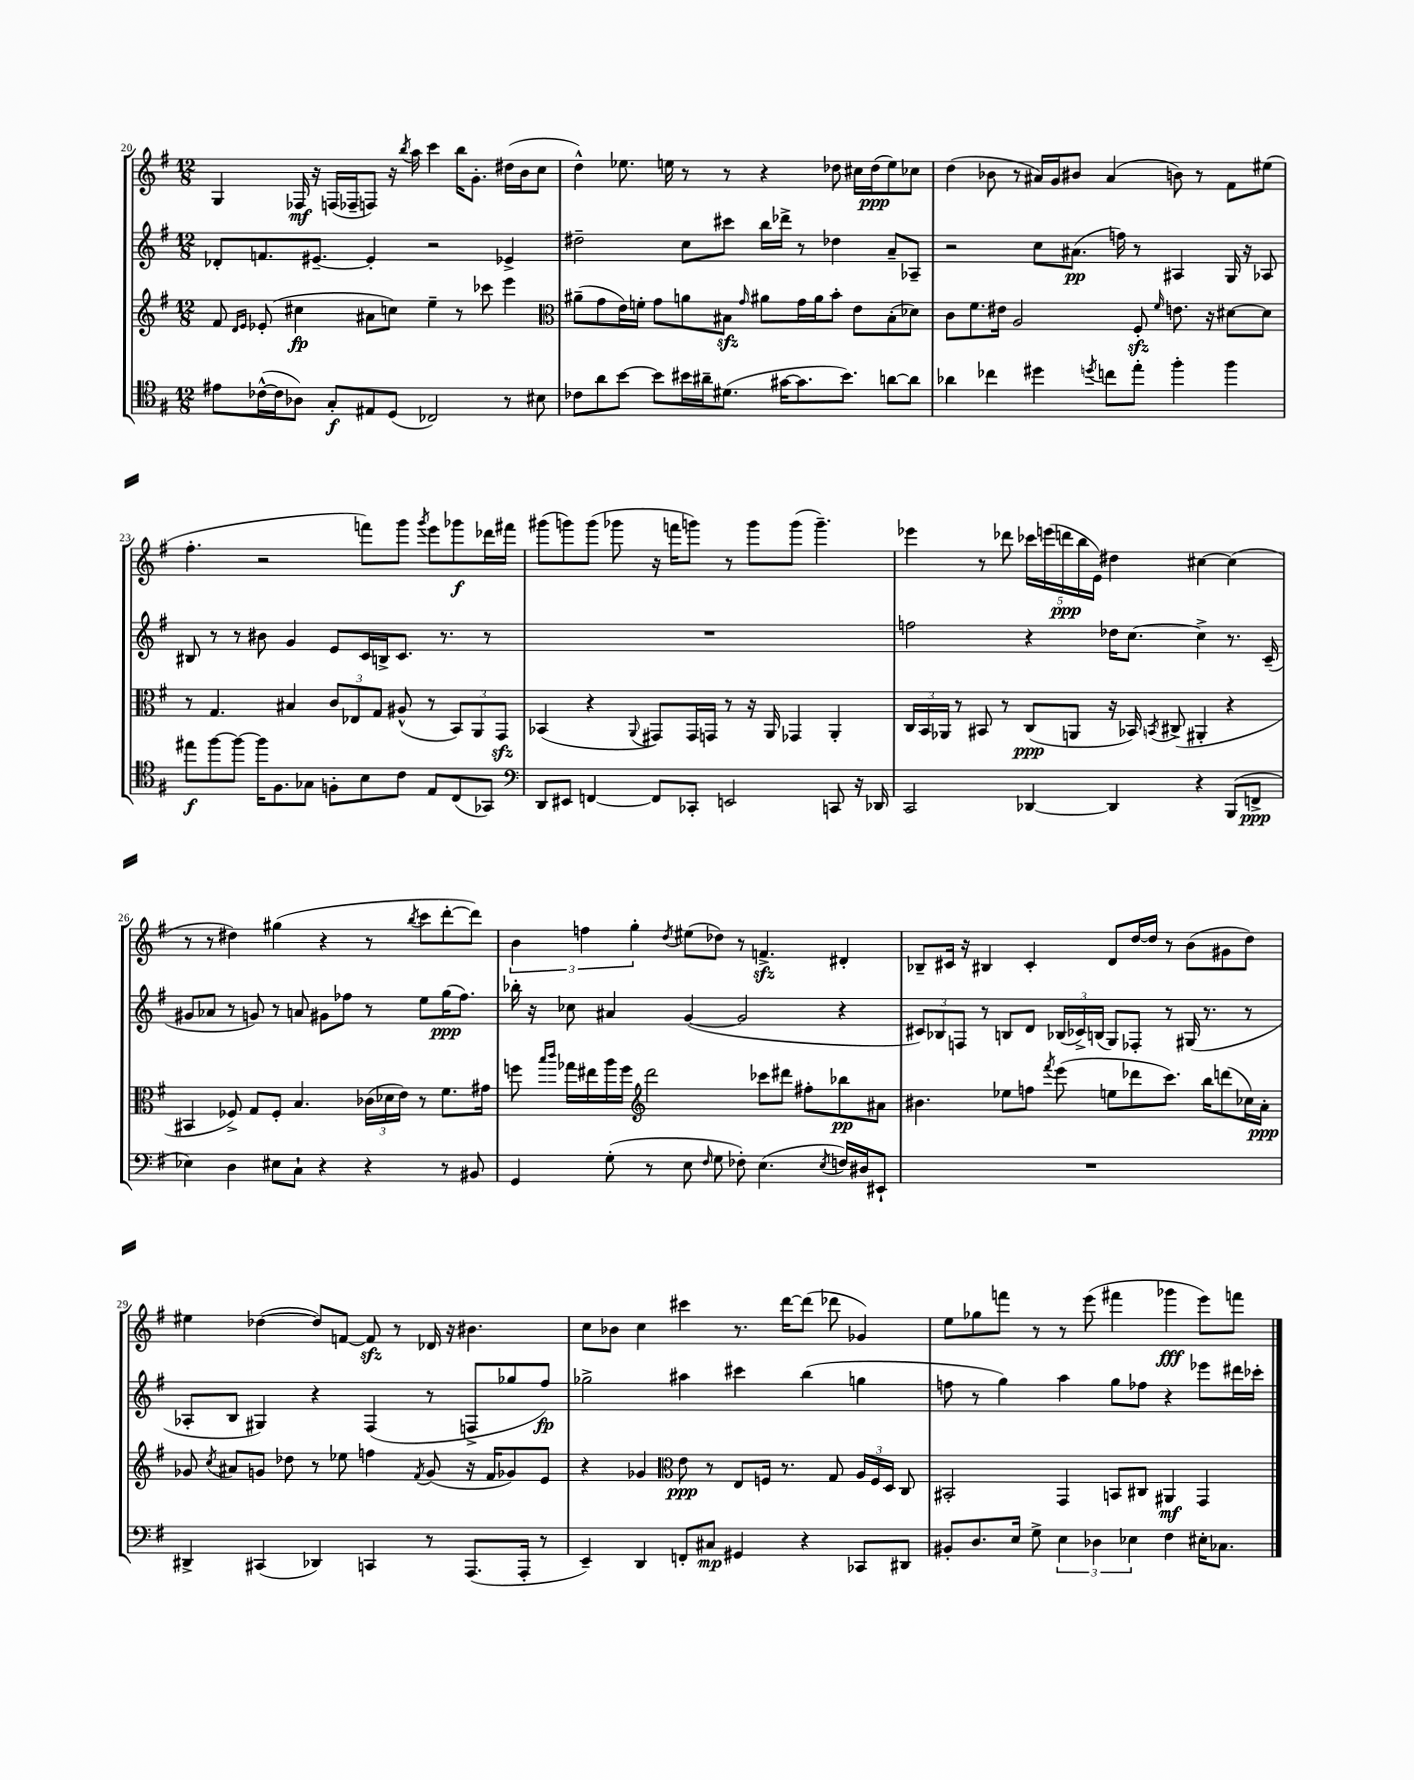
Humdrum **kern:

**kern	**dynam	**kern	**dynam	**kern	**dynam	**kern	**dynam
*part4	*part4	*part3	*part3	*part2	*part2	*part1	*part1
*staff4	*staff4	*staff3	*staff3	*staff2	*staff2	*staff1	*staff1
*clefC4	*	*clefG2	*	*clefG2	*	*clefG2	*
*k[f#]	*	*k[f#]	*	*k[f#]	*	*k[f#]	*
*M12/8	*	*M12/8	*	*M12/8	*	*M12/8	*
=20	=20	=20	=20	=20	=20	=20	=20
8e#X\L	.	8f#/	.	8d-X'/L	.	4G/	.
.	.	16qqd/LL	.	.	.	.	.
.	.	16qqe/JJ	.	.	.	.	.
([16c-X^^\L	.	(8e-X'/	.	8.fn/	.	.	.
16c-\J]	.	.	.	.	.	.	.
8A-X\J)	.	4cc#X\	fp	.	.	16F-X/	mf
.	.	.	.	[8.e#X~/J	.	16r	.
8G'/L	f	.	.	.	.	(16Fn/LL	.
.	.	.	.	.	.	16F-X~/J	.
8E#X/	.	8a#X\L	.	4e#'/]	.	8Fn/J)	.
(8D/J	.	8ccn\J)	.	.	.	16r	.
.	.	.	.	.	.	8qbb/	.
.	.	.	.	.	.	16aa\	.
2C-X/)	.	4ee~\	.	2r	.	4ccc\	.
.	.	8r	.	.	.	16bb\KL	.
.	.	.	.	.	.	8.g'\J	.
.	.	8ccc-X\	.	.	.	.	.
8r	.	4eee\	.	4e-X^/	.	(16dd#X\LL	.
.	.	.	.	.	.	16b\J	.
8B#X\	.	.	.	.	.	8cc\J	.
=21	=21	=21	=21	=21	=21	=21	=21
*	*	*clefC3	*	*	*	*	*
8c-X\L	.	(8a#X~\L	.	2dd#X~\	.	4dd^^\)	.
8a\	.	8g\	.	.	.	.	.
[8b\J	.	16e\L)	.	.	.	8.ee-X\	.
.	.	16fn'\JJ	.	.	.	.	.
8b\L]	.	8g\L	.	.	.	.	.
.	.	.	.	.	.	16een\	.
16b#X\L	.	8an\	.	8cc\L	.	8r	.
16a#X~\J	.	.	.	.	.	.	.
(8.d#X\J	.	8B#Xzz\J	.	8ccc#X\J	.	8r	.
.	.	16qqg/	.	.	.	.	.
.	.	8a#X\L	.	16bb\LL	.	4r	.
[16g#X\KL	.	.	.	16ddd-X^\JJ	.	.	.
8.g#\]	.	16g\L	.	8r	.	.	.
.	.	16a#\J	.	.	.	.	.
.	.	8b'\J	.	4dd-X\	.	8dd-X\	.
8.b#\J)	.	.	.	.	.	.	.
.	.	8e\L	.	.	.	16cc#X\LL	.
.	.	.	.	.	.	(16dd-\J	ppp
[8an\L	.	(8B#'\	.	8a~/L	.	8ee\)	.
8a\J]	.	8d-X\J)	.	8A-X~/J	.	8cc-X\J	.
=22	=22	=22	=22	=22	=22	=22	=22
4a-X\	.	8c\L	.	2r	.	(4dd\	.
.	.	8.f#\	.	.	.	.	.
4cc-X\	.	.	.	.	.	8b-X\	.
.	.	16e#X\Jk	.	.	.	.	.
.	.	2A/	.	.	.	8r	.
4dd#X\	.	.	.	8cc\L	.	16a#X/LL)	.
.	.	.	.	.	.	16g/J	.
.	.	.	.	(8.a#X\J	pp	8b#X/J	.
8qddn/	.	.	.	.	.	.	.
8ccn\L	.	.	.	.	.	(4a#/	.
.	.	.	.	16ffn\)	.	.	.
8ee'\J	.	8F#zz'/	.	8r	.	.	.
.	.	16qqf#/	.	.	.	.	.
4ff#'\	.	8.en\	.	4A#X/	.	8bn\)	.
.	.	.	.	.	.	8r	.
.	.	16r	.	.	.	.	.
4ff#\	.	[8d#X\L	.	16G/	.	8f#\L	.
.	.	.	.	16r	.	.	.
.	.	8d#\J]	.	8A-X/	.	(8ee#X\J	.
!!LO:LB:g=z
=23	=23	=23	=23	=23	=23	=23	=23
8ee#X\L	f	8r	.	8B#X/	.	4.ff#'\	.
[8ff#\	.	4.G/	.	8r	.	.	.
8ff#\J_	.	.	.	8r	.	.	.
16ff#\KL]	.	.	.	8b#X\	.	2r	.
8.F#\	.	.	.	.	.	.	.
.	.	4B#X/	.	4g/	.	.	.
8G-X\J	.	.	.	.	.	.	.
8Fn'\L	.	12c/L	.	8e/L	.	.	.
.	.	12E-X/	.	.	.	.	.
8B\	.	.	.	16c/L	.	8fffn\L)	.
.	.	12G/J	.	.	.	.	.
.	.	.	.	16Bn^/J	.	.	.
8c\J	.	(8A#X^^/	.	8.c/J	.	8ggg\J	.
.	.	.	.	.	.	8qggg/	.
8E/L	.	8r	.	.	.	8eee\L	.
.	.	.	.	8.r	.	.	.
(8C/	.	12BB/L)	.	.	.	8ggg-X\	f
.	.	12AA/	.	.	.	.	.
8GG-X/J)	.	.	.	8r	.	16ddd-X\L	.
.	.	12GGzz/J	.	.	.	.	.
.	.	.	.	.	.	16fff#X\JJ	.
=24	=24	=24	=24	=24	=24	=24	=24
*clefF4	*	*	*	*	*	*	*
8DD/L	.	(4BB-X/	.	1.r	.	(8ggg#X\L	.
8EE#X/J	.	.	.	.	.	8gggn\)	.
[4FFn/	.	4r	.	.	.	(8ggg\J	.
.	.	.	.	.	.	8ggg-X\	.
.	.	8qqAA/	.	.	.	.	.
8FF/L]	.	8GG#X/L)	.	.	.	16r	.
.	.	.	.	.	.	16fffn\KL	.
8CC-X'/J	.	16GG#/L	.	.	.	8gggn\J)	.
.	.	16GGn/JJ	.	.	.	.	.
2EEn/	.	8r	.	.	.	8r	.
.	.	16r	.	.	.	8ggg\L	.
.	.	16AA/	.	.	.	.	.
.	.	4GG-X/	.	.	.	(8ggg\J	.
.	.	.	.	.	.	4.ggg~\)	.
8CCn/	.	4AA'/	.	.	.	.	.
16r	.	.	.	.	.	.	.
16DD-X/	.	.	.	.	.	.	.
=25	=25	=25	=25	=25	=25	=25	=25
2CC/	.	24C/LL	.	2ffn\	.	4eee-X\	.
.	.	24BB/	.	.	.	.	.
.	.	24AA-X/JJ	.	.	.	.	.
.	.	8r	.	.	.	.	.
.	.	8BB#X/	.	.	.	8r	.
.	.	8r	.	.	.	8ddd-X\	.
[4DD-X/	.	(8C/L	ppp	4r	.	20ccc-X\LL	.
.	.	.	.	.	.	(20eeen\	.
.	.	.	.	.	.	20dddn\	ppp
.	.	8AAn/J	.	.	.	.	.
.	.	.	.	.	.	20bb\	.
.	.	.	.	.	.	20e\JJ)	.
4DD-/]	.	16r	.	16dd-X\KL	.	4dd#X\	.
.	.	16BB-X/)	.	[8.cc\J	.	.	.
.	.	8qBBn/	.	.	.	.	.
.	.	(8C#X^/	.	.	.	.	.
4r	.	4AA#X'/	.	4cc^\]	.	[4cc#X\	.
(8BBB/L	.	4r	.	8.r	.	(4cc#\]	.
8FFn^/J	ppp	.	.	.	.	.	.
.	.	.	.	(16c~/	.	.	.
!!LO:LB:g=z
=26	=26	=26	=26	=26	=26	=26	=26
4E-X\)	.	4BB#X/	.	8g#X/L	.	8r	.
.	.	.	.	8a-X/J	.	8r	.
4D\	.	8F-X^/)	.	8r	.	4dd#X\)	.
.	.	8G/L	.	8gn/)	.	.	.
8E#X\L	.	8F-'/J	.	8r	.	(4gg#X\	.
8C`\J	.	4.B/	.	8an/	.	.	.
4r	.	.	.	8g#X\L	.	4r	.
.	.	.	.	8ff-X\J	.	.	.
4r	.	(24c-X\LL	.	8r	.	8r	.
.	.	24d-X\	.	.	.	.	.
.	.	24e\JJ)	.	.	.	.	.
.	.	.	.	.	.	8qbb/	.
.	.	8r	.	8ee\L	.	8ccc\L	.
8r	.	8.f#\L	.	(16gg\K	ppp	[8ddd'\	.
.	.	.	.	8.ff-\J)	.	.	.
8BB#X/	.	.	.	.	.	8ddd\J])	.
.	.	16g#X\Jk	.	.	.	.	.
=27	=27	=27	=27	=27	=27	=27	=27
4GG/	.	8ffn\	.	16bb-X'\	.	6b\	.
.	.	.	.	16r	.	.	.
.	.	16qqbb/LL	.	.	.	.	.
.	.	16qqccc/JJ	.	.	.	.	.
.	.	16gg-X\LL	.	8cc-X\	.	.	.
.	.	.	.	.	.	6ffn\	.
.	.	16ee#X\	.	.	.	.	.
(8G'\	.	16aa\	.	4a#X/	.	.	.
.	.	16ff\JJ	.	.	.	.	.
.	.	.	.	.	.	6gg'\	.
*	*	*clefG2	*	*	*	*	*
8r	.	2ddd\	.	.	.	.	.
.	.	.	.	.	.	8qdd/	.
8E\	.	.	.	([4g/	.	(8ee#X\L	.
16qqF#/	.	.	.	.	.	.	.
8G\	.	.	.	.	.	8dd-X\J)	.
8F-X'\)	.	.	.	2g/]	.	8r	.
(4.E\	.	8ccc-X\L	.	.	.	4.fnzz^/	.
.	.	8ddd#X\J	.	.	.	.	.
.	.	8ff#X'\L	.	.	.	.	.
8qE/	.	.	.	.	.	.	.
16Fn/LL)	.	8bb-X\	pp	4r	.	4d#X'/	.
16D#X/J	.	.	.	.	.	.	.
8EE#X`/J	.	8a#X\J	.	.	.	.	.
=28	=28	=28	=28	=28	=28	=28	=28
1.r	.	4.b#X\	.	12c#X/L)	.	8B-X~/L	.
.	.	.	.	12B-X/	.	.	.
.	.	.	.	.	.	16c#X/Jk	.
.	.	.	.	12Fn/J	.	.	.
.	.	.	.	.	.	16r	.
.	.	.	.	8r	.	4B#X/	.
.	.	8ee-X\L	.	8Bn/L	.	.	.
.	.	8ffn\J	.	8d/J	.	4c#'/	.
.	.	8qfff#/	.	.	.	.	.
.	.	(8eee\	.	(24B-X/LL	.	.	.
.	.	.	.	24c-X^/)	.	.	.
.	.	.	.	(24Bn/JJ	.	.	.
.	.	8een\L	.	8G/L)	.	8d/L	.
.	.	8ddd-X\	.	8F-X'/J	.	[16dd/L	.
.	.	.	.	.	.	16dd/JJ]	.
.	.	8.ccc\J)	.	8r	.	8r	.
.	.	.	.	(16G#X/	.	(8b\L	.
.	.	16bb\KL	.	8.r	.	.	.
.	.	(8dddn\	.	.	.	8g#X\	.
.	.	16cc-X\L)	.	8r	.	8dd\J)	.
.	.	16a'\JJ	ppp	.	.	.	.
!!LO:LB:g=z
=29	=29	=29	=29	=29	=29	=29	=29
4DD#X^/	.	8g-X/	.	8A-X'/L	.	4ee#X\	.
.	.	8qcc/	.	.	.	.	.
.	.	8a#X/L	.	8B/J	.	.	.
(4CC#X/	.	8gn/J	.	4G#X/)	.	([4dd-X\	.
.	.	8dd-X\	.	.	.	.	.
4DD-X/)	.	8r	.	4r	.	8dd-/L])	.
.	.	8ee-X\	.	.	.	[8fn/J	.
4CCn/	.	4ffn\	.	(4F#/	.	8fzz/]	.
.	.	.	.	.	.	8r	.
.	.	8qf#/	.	.	.	.	.
8r	.	(8g/	.	8r	.	16d-X/	.
.	.	.	.	.	.	16r	.
(8.AAA/L	.	16r	.	8Fn^/L	.	4.b#X\	.
.	.	16f#/KL	.	.	.	.	.
.	.	8g-X/)	.	8gg-X/	.	.	.
16AAA'/Jk	.	.	.	.	.	.	.
8r	.	8e/J	.	8ff#/J)	fp	.	.
=30	=30	=30	=30	=30	=30	=30	=30
4EE~/)	.	4r	.	2gg-X^\	.	8cc\L	.
.	.	.	.	.	.	8b-X\J	.
4DD/	.	4g-X/	.	.	.	4cc\	.
*	*	*clefC3	*	*	*	*	*
8FFn'/L	.	8e\	ppp	4aa#X\	.	4ccc#X\	.
8C#X/J	mp	8r	.	.	.	.	.
4GG#X/	.	8E/L	.	4ccc#X\	.	8.r	.
.	.	16Fn/Jk	.	.	.	.	.
.	.	8.r	.	.	.	[16ddd\KL	.
4r	.	.	.	(4bb\	.	(8ddd\J]	.
.	.	8G/	.	.	.	8ddd-X\	.
8CC-X/L	.	24A/LL	.	4ggn\	.	4g-X/)	.
.	.	24F/	.	.	.	.	.
.	.	24D/JJ	.	.	.	.	.
8DD#X/J	.	8C/	.	.	.	.	.
=31	=31	=31	=31	=31	=31	=31	=31
8BB#X'/L	.	2BB#X'/	.	8ffn\	.	8ee\L	.
8.D/	.	.	.	8r	.	8gg-X\	.
.	.	.	.	4gg\)	.	8fffn\J	.
16E/Jk	.	.	.	.	.	.	.
8G^\	.	.	.	.	.	8r	.
6E\	.	4GG/	.	4aa\	.	8r	.
.	.	.	.	.	.	(8eee\	.
6D-X\	.	.	.	.	.	.	.
.	.	8BBn/L	.	8gg\L	.	4fff#X\	.
6E-X\	.	.	.	.	.	.	.
.	.	8C#X/J	.	8ff-X\J	.	.	.
4F#\	.	4AA#X/	mf	4r	.	4ggg-X\	fff
16E#X'\KL	.	4GG/	.	8eee-X\L	.	8eee\L)	.
8.C-X\J	.	.	.	.	.	.	.
.	.	.	.	16ddd#X\L	.	8fffn\J	.
.	.	.	.	16ccc-X'\JJ	.	.	.
==	==	==	==	==	==	==	==
*-	*-	*-	*-	*-	*-	*-	*-
